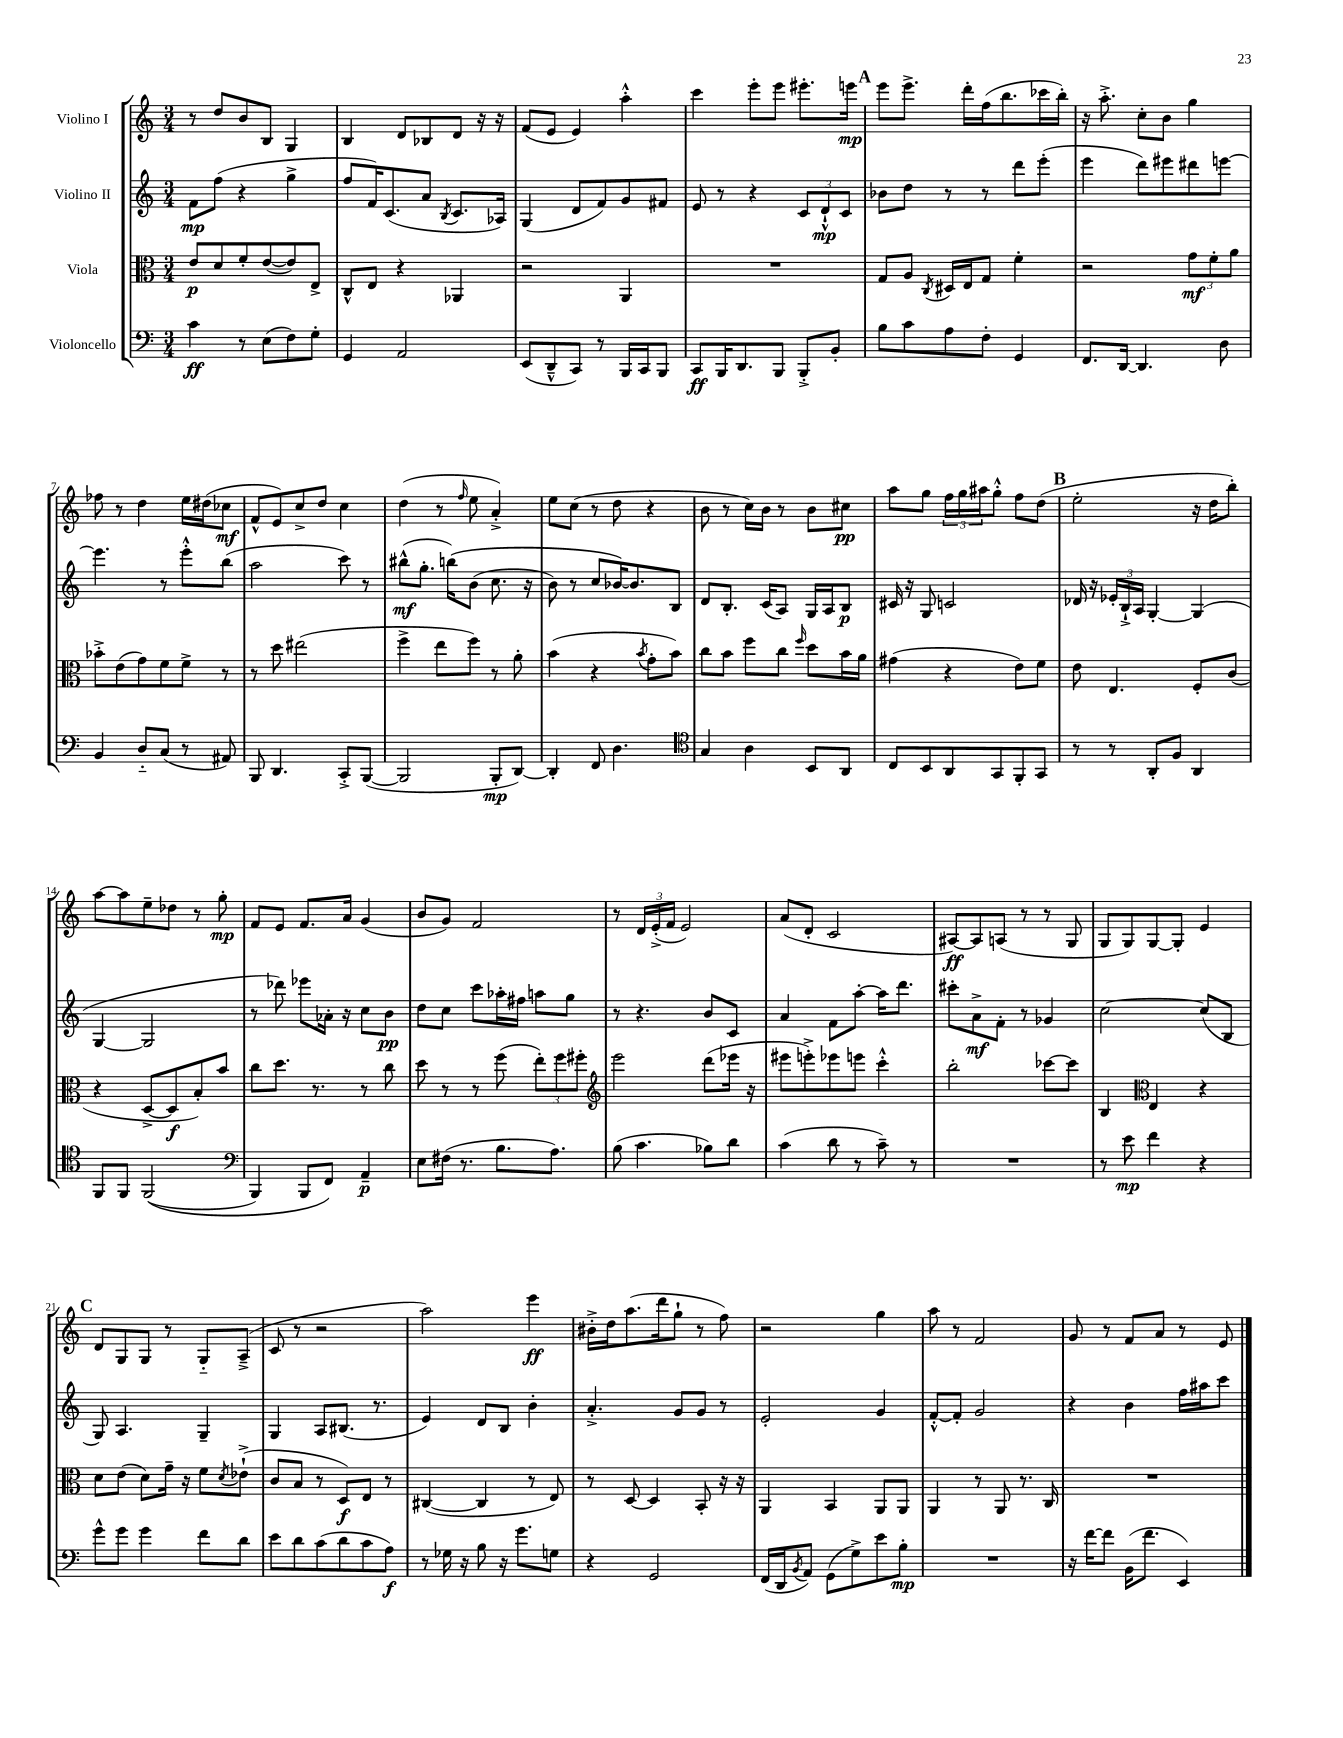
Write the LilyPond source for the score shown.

<<
\new StaffGroup <<
\new Staff = "s0" \with { instrumentName = "Violino I" } {
    \clef treble \key c \major \numericTimeSignature \time 3/4
    r8 d''8 b'8 b8 g4 |
    b4 d'8 bes8 d'8 r16 r16 |
    f'8( e'8 e'4) a''4-.-^ |
    c'''4 e'''8-. e'''8 eis'''8.-. e'''16\mp |
    \mark \markup { \bold "A" } e'''8 e'''8.-> d'''16-. f''16( b''8. ces'''16 b''16-.) |
    r16 a''8.-.-> c''8-. b'8 g''4 |
    fes''8 r8 d''4 e''16 dis''16( ces''8\mf |
    f'8-^ e'8) c''8-> d''8 c''4 |
    d''4( r8 \grace { f''16 } e''8 a'4-.->) |
    e''8 c''8( r8 d''8 r4 |
    b'8 r8 c''16) b'16 r8 b'8 cis''8\pp |
    a''8 g''8 \tuplet 3/2 { f''16 g''16 ais''16 } g''8-.-^ f''8 d''8( |
    \mark \markup { \bold "B" } e''2-. r16 d''16 b''8-.) |
    a''8~ a''8 e''8-- des''8 r8 g''8-.\mp |
    f'8 e'8 f'8. a'16 g'4( |
    b'8 g'8) f'2 |
    r8 \tuplet 3/2 { d'16 e'16-.->( f'16 } e'2) |
    a'8( d'8-. c'2 |
    ais8~\ff) ais8 a8( r8 r8 g8 |
    g8 g8) g8~ g8-. e'4 |
    \mark \markup { \bold "C" } d'8 g8 g8 r8 g8-_ a8--->( |
    c'8 r8 r2 |
    a''2) e'''4\ff |
    bis'16-.-> d''16 a''8.( d'''16 g''8-! r8 f''8) |
    r2 g''4 |
    a''8 r8 f'2 |
    g'8 r8 f'8 a'8 r8 e'8 \bar "|." |
}
\new Staff = "s1" \with { instrumentName = "Violino II" } {
    \clef treble \key c \major \numericTimeSignature \time 3/4
    f'8\mp f''8( r4 g''4-> |
    f''8 f'16) c'8.( a'8 \acciaccatura { b8 } c'8. aes16) |
    g4( d'8 f'8) g'8 fis'8 |
    e'8 r8 r4 \tuplet 3/2 { c'8 d'8-!-^\mp c'8 } |
    \mark \markup { \bold "A" } bes'8 d''8 r8 r8 d'''8 e'''8-.( |
    e'''4 d'''8) eis'''8 dis'''8 e'''8~ |
    e'''4. r8 e'''8-.-^ b''8( |
    a''2 c'''8) r8 |
    bis''8-^\mf( g''8.-. b''16)\( b'8( c''8. r16 |
    b'8) r8 c''8 bes'16~\) bes'8. b8 |
    d'8 b8.-. c'16( a8) g16 a16 b8\p |
    cis'16 r16 g8 c'2 |
    \mark \markup { \bold "B" } des'16 r16 \tuplet 3/2 { ees'16-. b16-!-> a16 } g4~-. g4( |
    g4~ g2 |
    r8 des'''8) ees'''8 aes'16-. r16 c''8 b'8\pp |
    d''8 c''8 c'''8 aes''16-. fis''16 a''8 g''8 |
    r8 r4. b'8 c'8 |
    a'4 f'8 a''8~-. a''16 d'''8. |
    cis'''8-. a'8->\mf f'8-. r8 ges'4 |
    c''2~ c''8( b8 |
    \mark \markup { \bold "C" } g8) a4. g4-- |
    g4 a8 bis8.( r8. |
    e'4) d'8 b8 b'4-. |
    a'4.-.-> g'8 g'8 r8 |
    e'2-. g'4 |
    f'8~-.-^ f'8-. g'2 |
    r4 b'4 f''16 ais''16 c'''8 \bar "|." |
}
\new Staff = "s2" \with { instrumentName = "Viola" } {
    \clef alto \key c \major \numericTimeSignature \time 3/4
    e'8\p d'8 f'8-. e'8~( e'8) e8-> |
    c8-^ e8 r4 aes,4 |
    r2 a,4 |
    R2. |
    \mark \markup { \bold "A" } g8 a8 \acciaccatura { c8 } dis16 e16 g8 f'4-. |
    r2 \tuplet 3/2 { g'8\mf f'8-. a'8 } |
    bes'8-.-> e'8( g'8) f'8 f'8-> r8 |
    r8 d''8 eis''2( |
    f''4-> e''8 f''8) r8 a'8-. |
    b'4( r4 \acciaccatura { b'8 } g'8-. b'8) |
    c''8 b'8 f''8 c''8 \grace { f''16 } d''8 b'16 a'16 |
    gis'4( r4 e'8) f'8 |
    \mark \markup { \bold "B" } e'8 e4. f8-. c'8( |
    r4 d8~-> d8\f b8-.) b'8 |
    c''8 d''8. r8. r8 c''8 |
    d''8 r8 r8 f''8( \tuplet 3/2 { e''8-.) f''8 fis''8-. } |
    \clef treble e'''2 d'''8( ees'''16 r16 |
    eis'''8 e'''8-.->) ees'''8 e'''8 c'''4-.-^ |
    b''2-. ces'''8~ ces'''8 |
    b4 \clef alto e4 r4 |
    \mark \markup { \bold "C" } d'8 e'8( d'8) g'16-- r16 f'8 \acciaccatura { d'8 } ees'8-!->( |
    c'8 b8 r8 d8\f) e8 r8 |
    cis4~( cis4 r8 e8) |
    r8 d8~ d4 b,8-. r16 r16 |
    a,4 b,4 a,8 a,8 |
    a,4 r8 a,8 r8. c16 |
    R2. \bar "|." |
}
\new Staff = "s3" \with { instrumentName = "Violoncello" } {
    \clef bass \key c \major \numericTimeSignature \time 3/4
    c'4\ff r8 e8( f8) g8-. |
    g,4 a,2 |
    e,8( d,8---^ c,8) r8 b,,16 c,16 b,,8 |
    c,8\ff b,,16 d,8. b,,8 b,,8-.-> b,8-. |
    \mark \markup { \bold "A" } b8 c'8 a8 f8-. g,4 |
    f,8. d,16~ d,4. d8 |
    b,4 d8-_ c8( r8 ais,8) |
    b,,8 d,4. c,8-.-> b,,8~( |
    b,,2 b,,8-.\mp d,8~) |
    d,4-. f,8 d4. |
    \clef tenor g4 a4 b,8 a,8 |
    c8 b,8 a,8 g,8 f,8-. g,8 |
    \mark \markup { \bold "B" } r8 r8 a,8-. f8 a,4 |
    f,8 f,8 f,2(\( |
    \clef bass b,,4) b,,8 f,8\) a,4--\p |
    e8 fis16( r8. b8. a8.) |
    b8( c'4. bes8) d'8 |
    c'4( d'8 r8 c'8--) r8 |
    R2. |
    r8 e'8\mp f'4 r4 |
    \mark \markup { \bold "C" } g'8-^ g'8 g'4 f'8 d'8 |
    e'8 d'8 c'8( d'8 c'8 a8\f) |
    r8 ges16 r16 b8 r16 g'8. g8 |
    r4 g,2 |
    f,16( d,16 \acciaccatura { b,8 } a,8) g,8( g8->) e'8 b8-.\mp |
    R2. |
    r16 f'16~ f'8 b,16( f'8. e,4) \bar "|." |
}
>>
>>
